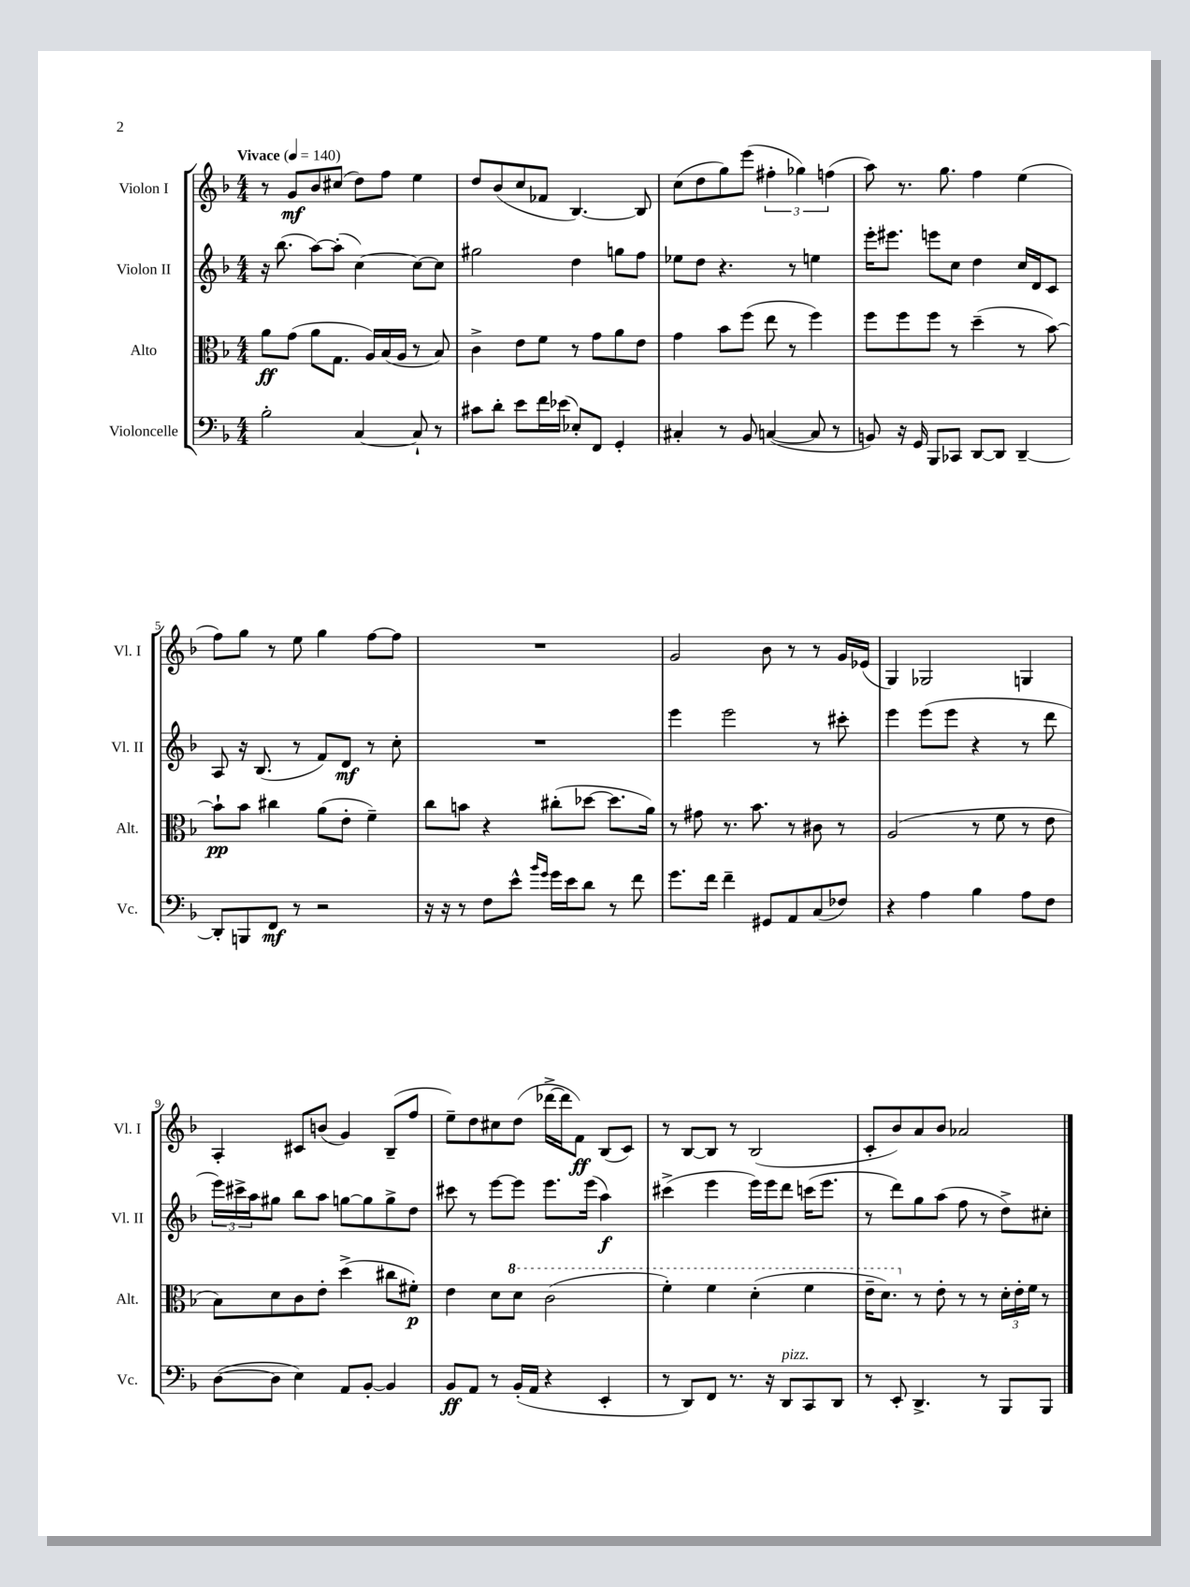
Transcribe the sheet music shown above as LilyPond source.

<<
\new StaffGroup <<
\new Staff = "s0" \with { instrumentName = "Violon I" shortInstrumentName = "Vl. I" } {
    \clef treble \key f \major \numericTimeSignature \time 4/4 \tempo "Vivace" 4 = 140
    r8 g'8\mf bes'8 cis''8( d''8) f''8 e''4 |
    d''8 bes'8( c''8 fes'8 bes4.~) bes8 |
    c''8( d''8 g''8) e'''8( \tuplet 3/2 { fis''4-. ges''4) f''4( } |
    a''8) r8. g''8. f''4 e''4( |
    f''8) g''8 r8 e''8 g''4 f''8~ f''8 |
    R1 |
    g'2 bes'8 r8 r8 g'16 ees'16( |
    g4) ges2 g4 |
    a4-. cis'8 b'8( g'4) bes8--( f''8 |
    e''8--) d''8 cis''8 d''8( des'''16~-> des'''16 f'8\ff) bes8( c'8) |
    r8 bes8~ bes8 r8 bes2( |
    c'8-. bes'8) a'8 bes'8 aes'2 \bar "|." |
}
\new Staff = "s1" \with { instrumentName = "Violon II" shortInstrumentName = "Vl. II" } {
    \clef treble \key f \major \numericTimeSignature \time 4/4
    r16 bes''8.( a''8~) a''8-.( c''4~) c''8~ c''8 |
    gis''2 d''4 g''8 f''8 |
    ees''8 d''8 r4. r8 e''4 |
    e'''16-. eis'''8. e'''8 c''8 d''4 c''16 d'16 c'8 |
    a8 r16 bes8.( r8 f'8) d'8\mf r8 c''8-. |
    R1 |
    e'''4 e'''2 r8 cis'''8-. |
    e'''4 e'''8( e'''8 r4 r8 d'''8 |
    \tuplet 3/2 { e'''16) cis'''16-> a''16 } gis''8 bes''8 a''8 g''8~ g''8 g''8-> d''8 |
    cis'''8 r8 e'''8~ e'''8 e'''8. e'''16( a''4\f) |
    cis'''4->( e'''4 e'''16) e'''16 d'''8 c'''16( e'''8. |
    r8 d'''8) g''8 a''8( f''8 r8 d''8->) cis''8-. \bar "|." |
}
\new Staff = "s2" \with { instrumentName = "Alto" shortInstrumentName = "Alt." } {
    \clef alto \key f \major \numericTimeSignature \time 4/4
    a'8\ff g'8( a'8 g8. a16) bes16( a16 r8 bes8) |
    c'4-> e'8 f'8 r8 g'8 a'8 e'8 |
    g'4 bes'8 f''8( e''8 r8 f''4) |
    f''8 f''8 f''8 r8 d''4--( r8 bes'8~) |
    bes'8-!\pp bes'8 cis''4 a'8( e'8-. f'4--) |
    c''8 b'8 r4 cis''8-.( des''8~ des''8. a'16) |
    r8 gis'8 r8. bes'8. r8 cis'8 r8 |
    a2( r8 f'8 r8 e'8 |
    bes8) d'8 c'8 e'8-. d''4->( cis''8 fis'8-.\p) |
    e'4 d'8 \ottava #1 d''8 c''2( |
    f''4-.) f''4 d''4-.( f''4 |
    e''16-- d''8.) \ottava #0 r8 e'8-. r8 r8 \tuplet 3/2 { d'16-. e'16-. f'16 } r8 \bar "|." |
}
\new Staff = "s3" \with { instrumentName = "Violoncelle" shortInstrumentName = "Vc." } {
    \clef bass \key f \major \numericTimeSignature \time 4/4
    bes2-. c4~ c8-! r8 |
    cis'8 d'8-. e'8 f'16 ees'16( ees8-.) f,8 g,4-. |
    cis4-. r8 bes,8 c4~( c8 r8 |
    b,8) r16 g,16 bes,,8 ces,8 d,8~ d,8 d,4~-- |
    d,8-. b,,8 f,8\mf r8 r2 |
    r16 r16 r8 f8 e'8-^ \grace { bes'16 g'16 } g'16 e'16 d'8 r8 f'8 |
    g'8. f'16 f'4-- gis,8 a,8 c8( fes8) |
    r4 a4 bes4 a8 f8 |
    d8~( d8 e4) a,8 bes,8~-. bes,4 |
    bes,8\ff a,8 r8 bes,16-.( a,16 r4 e,4-. |
    r8 d,8) f,8 r8. r16 d,8^\markup { \italic "pizz." } c,8 d,8 |
    r8 e,8-. d,4.-> r8 bes,,8 bes,,8 \bar "|." |
}
>>
>>
